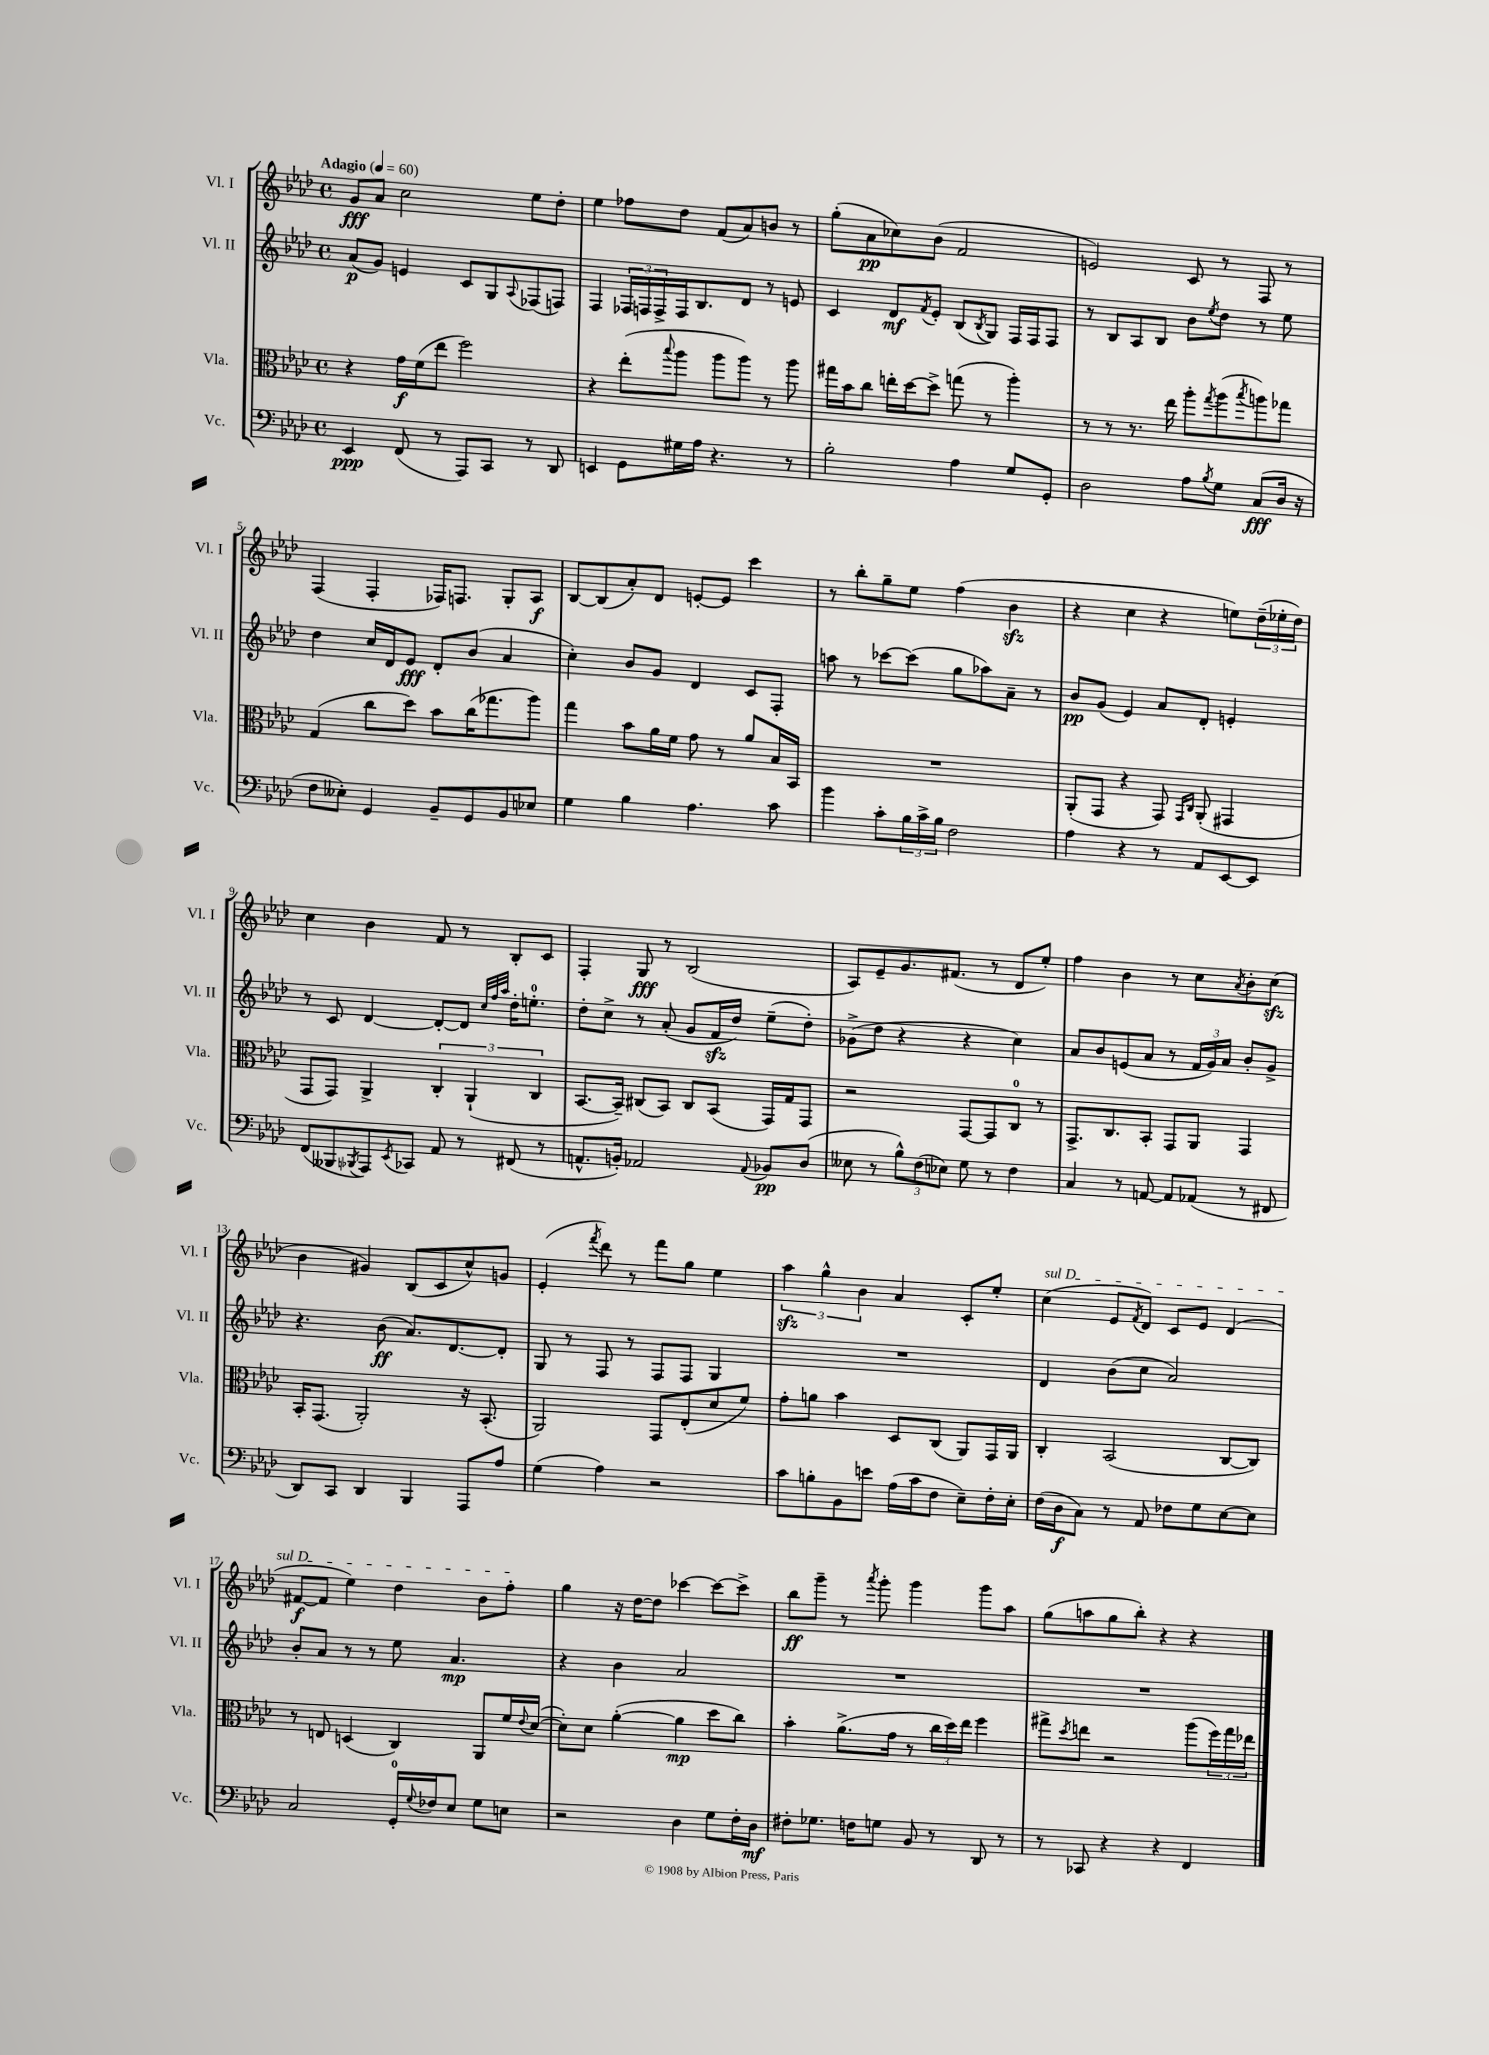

**kern	**dynam	**kern	**dynam	**kern	**dynam	**kern	**dynam
*part4	*part4	*part3	*part3	*part2	*part2	*part1	*part1
*staff4	*staff4	*staff3	*staff3	*staff2	*staff2	*staff1	*staff1
*I"Vc.	*	*I"Vla.	*	*I"Vl. II	*	*I"Vl. I	*
*I'Vc.	*	*I'Vla.	*	*I'Vl. II	*	*I'Vl. I	*
*clefF4	*	*clefC3	*	*clefG2	*	*clefG2	*
*k[b-e-a-d-]	*	*k[b-e-a-d-]	*	*k[b-e-a-d-]	*	*k[b-e-a-d-]	*
*M4/4	*	*M4/4	*	*M4/4	*	*M4/4	*
*met(c)	*	*met(c)	*	*met(c)	*	*met(c)	*
*MM60	*	*MM60	*	*MM60	*	*MM60	*
=1	=1	=1	=1	=1	=1	=1	=1
!	!	!	!	!	!	!LO:TX:a:B:t=Adagio	!
4EE-/	ppp	4r	.	(8a-/L	p	8g/L	fff
.	.	.	.	8g/J)	.	8a-/J	.
(8FF/	.	16g\LL	f	4en/	.	2cc\	.
.	.	(16f\J	.	.	.	.	.
8r	.	8ee-\J	.	.	.	.	.
8AAA-/L)	.	2ff\)	.	8c/L	.	.	.
8CC/J	.	.	.	8G/	.	.	.
.	.	.	.	8qqA-/	.	.	.
8r	.	.	.	(8F-X/	.	8ee-\L	.
8DD-/	.	.	.	8Fn/J)	.	8dd-'\J	.
=2	=2	=2	=2	=2	=2	=2	=2
4EEn/	.	4r	.	4F/	.	4ee-\	.
8GG\L	.	(8ee-'\L	.	24F-X/LL	.	8ff-X\L	.
.	.	.	.	24Fn/	.	.	.
.	.	.	.	24F^/	.	.	.
.	.	8qqbb-/	.	.	.	.	.
16G#X\L	.	8aa-\J	.	16F/J	.	8dd-\J	.
16A-\JJ	.	.	.	8.B-/	.	.	.
4.r	.	8aa-\L	.	.	.	(8f/L	.
.	.	8aa-\J)	.	8d-/J	.	8a-/)	.
.	.	8r	.	8r	.	8bn/J	.
8r	.	8aa-\	.	8en/	.	8r	.
=3	=3	=3	=3	=3	=3	=3	=3
2B-'\	.	16gg#X\LL	.	4c/	.	(8gg'\L	.
.	.	16b-\J	.	.	.	.	.
.	.	8cc\J	.	.	.	8a-\	pp
.	.	16een'\LL	.	8d-/L	mf	8cc-X\)	.
.	.	[16dd-\J	.	.	.	.	.
.	.	.	.	8qf/	.	.	.
.	.	8dd-^\J]	.	8e-'/J	.	(8b-\J	.
4A-\	.	(8ggn\	.	(8B-/L	.	2f/	.
.	.	.	.	8qB-/	.	.	.
.	.	8r	.	8G/J)	.	.	.
8G/L	.	4aa-'\)	.	16F/LL	.	.	.
.	.	.	.	16F/J	.	.	.
8GG'/J	.	.	.	8F/J	.	.	.
=4	=4	=4	=4	=4	=4	=4	=4
2D-\	.	8r	.	8r	.	2en/)	.
.	.	8r	.	8B-/L	.	.	.
.	.	8.r	.	8A-/	.	.	.
.	.	.	.	8B-/J	.	.	.
.	.	16ee-\	.	.	.	.	.
8A-\L	.	8aa-'\L	.	8b-\L	.	8c/	.
8qB-/	.	8qgg/	.	8qee-/	.	.	.
8G\J	.	(8aa-\	.	8dd-\J	.	8r	.
.	.	8qbb-/	.	.	.	.	.
(8C/L	fff	8aan\)	.	8r	.	8F/	.
16D-/Jk	.	8gg-X\J	.	8ee-\	.	8r	.
16r	.	.	.	.	.	.	.
!!LO:LB:g=z
=5	=5	=5	=5	=5	=5	=5	=5
8F\L	.	(4G/	.	4dd-\	.	(4F/	.
8E--X'\J)	.	.	.	.	.	.	.
4GG/	.	8cc\L	.	16cc/LL	.	4F'/	.
.	.	.	.	16d-/J	.	.	.
.	.	8dd-\J)	.	8e-/J	fff	.	.
8BB-~/L	.	8b-\L	.	8d-'/L	.	16F-X/KL)	.
.	.	.	.	.	.	8.Fn/J	.
8GG/	.	(16cc\K	.	(8b-/J	.	.	.
.	.	8.gg-X\	.	.	.	.	.
8BB-/	.	.	.	4a-/	.	8G'/L	.
8E-X/J	.	8aa-\J)	.	.	.	8A-/J	f
=6	=6	=6	=6	=6	=6	=6	=6
4G\	.	4gg\	.	4cc'\)	.	[8B-/L	.
.	.	.	.	.	.	(8B-/]	.
4B-\	.	8b-\L	.	8b-/L	.	8a-'/)	.
.	.	16a-\L	.	8g/J	.	8d-/J	.
.	.	16f\JJ	.	.	.	.	.
4.A-\	.	8g\	.	4d-/	.	[8en'/L	.
.	.	8r	.	.	.	8e/J]	.
.	.	8a-/L	.	8c/L	.	4ccc\	.
8c\	.	16B-/L	.	8F'/J	.	.	.
.	.	16BB-/JJ	.	.	.	.	.
=7	=7	=7	=7	=7	=7	=7	=7
4b-\	.	1r	.	8aan\	.	8r	.
.	.	.	.	8r	.	8bb-'\L	.
8c'\L	.	.	.	[8ccc-X\L	.	8gg~\	.
24B-\L	.	.	.	(8ccc-\J]	.	8ee-\J	.
24c^\	.	.	.	.	.	.	.
24B-\JJ	.	.	.	.	.	.	.
2F\	.	.	.	8gg\L	.	(4ff\	.
.	.	.	.	8aa-X\)	.	.	.
.	.	.	.	8a-~\J	.	4b-zz\	.
.	.	.	.	8r	.	.	.
=8	=8	=8	=8	=8	=8	=8	=8
4A-\	.	(8AA-'/L	.	8b-/L	pp	4r	.
.	.	8GG/J	.	(8g/J	.	.	.
4r	.	4r	.	4e-/)	.	4cc\	.
8r	.	8GG/)	.	8a-/L	.	4r	.
.	.	16qqGG/LL	.	.	.	.	.
.	.	16qqC/JJ	.	.	.	.	.
8AA-/L	.	(8AA-'/	.	8d-'/J	.	.	.
[8EE-/	.	4GG#X/	.	4en'/	.	8een\L)	.
8EE-/J]	.	.	.	.	.	(24dd-~\L	.
.	.	.	.	.	.	24ee-X'\	.
.	.	.	.	.	.	24dd-\JJ)	.
!!LO:LB:g=z
=9	=9	=9	=9	=9	=9	=9	=9
(8FF/L	.	8GG/L	.	8r	.	4cc\	.
8BBB--X/	.	8GG/J)	.	8c/	.	.	.
8qBBB-X/	.	.	.	.	.	.	.
8AAA-/)	.	4AA-^/	.	[4d-/	.	4b-\	.
8qEE-/	.	.	.	.	.	.	.
8CC-X/J	.	.	.	.	.	.	.
8AA-/	.	6C'/	.	8d-'/L_	.	8f/	.
8r	.	.	.	8d-/J]	.	8r	.
.	.	(6AA-`/	.	.	.	.	.
.	.	.	.	32qqcc/LLL	.	.	.
.	.	.	.	32qqff/	.	.	.
.	.	.	.	32qqaa-/JJJ	.	.	.
(8FF#X/	.	.	.	16dd-'\KL	.	8B-'/L	.
.	.	.	.	8.een'\J	.	.	.
.	.	6C/	.	.	.	.	.
8r	.	.	.	.	.	8c/J	.
=10	=10	=10	=10	=10	=10	=10	=10
8.AAn^^/L	.	[8.BB-/L	.	8dd-'\L	.	4F'/	.
.	.	.	.	8cc^\J	.	.	.
16BBn'/Jk)	.	16BB-~/Jk])	.	.	.	.	.
2AA-X/	.	(8C#X/L	.	8r	.	8G/	fff
.	.	8BB-/J)	.	(8a-'/	.	8r	.
.	.	8C#/L	.	8g/L	.	(2B-/	.
.	.	(8BB-/J	.	16fzz/L	.	.	.
.	.	.	.	16dd-/JJ)	.	.	.
8qqAA-/	.	.	.	.	.	.	.
8BB-X/L	pp	16GG/LL)	.	(8ee-~\L	.	.	.
.	.	16G/J	.	.	.	.	.
(8D-/J	.	8GG/J	.	8dd-'\J)	.	.	.
=11	=11	=11	=11	=11	=11	=11	=11
8E--X\	.	2r	.	(8g-X^\L	.	8A-/L)	.
8r	.	.	.	8dd-\J	.	8e-~/	.
12B-^^\L)	.	.	.	4r	.	8.g/	.
(12F\	.	.	.	.	.	.	.
12E-X\J)	.	.	.	.	.	.	.
.	.	.	.	.	.	(8.f#X/J	.
8G\	.	[8GG/L	.	4r	.	.	.
8r	.	8GG/]	.	.	.	8r	.
4F\	.	8C/J	.	4cc\)	.	8d-/L	.
.	.	8r	.	.	.	8ee-'/J)	.
=12	=12	=12	=12	=12	=12	=12	=12
4C/	.	8.GG^/L	.	8a-/L	.	4ff\	.
.	.	.	.	8b-/	.	.	.
.	.	8.C/	.	.	.	.	.
8r	.	.	.	(8en/	.	4b-\	.
[8AAn/	.	8BB-'/J	.	8a-/J	.	.	.
8AA/L]	.	8GG/L	.	8r	.	8r	.
(8AA-X/J	.	8AA-/J	.	24f/LL	.	8cc\L	.
.	.	.	.	24g/)	.	.	.
.	.	.	.	24a-/JJ	.	.	.
.	.	.	.	.	.	8qa-/	.
8r	.	4GG/	.	8b-'/L	.	8b-'\	.
8FF#X/	.	.	.	8g^/J	.	(8cczz\J	.
!!LO:LB:g=z
=13	=13	=13	=13	=13	=13	=13	=13
8DD-/L)	.	16BB-'/KL	.	4.r	.	4b-\	.
.	.	(8.GG/J	.	.	.	.	.
8CC/J	.	.	.	.	.	.	.
4DD-/	.	2AA-'/)	.	.	.	4g#X/)	.
.	.	.	.	(8b-\	ff	.	.
4BBB-/	.	.	.	8.a-/L)	.	(8B-/L	.
.	.	.	.	.	.	8c/	.
.	.	.	.	[8.d-/	.	.	.
8AAA-/L	.	16r	.	.	.	8cc^^/)	.
.	.	(8.BB-'/	.	.	.	.	.
8A-/J	.	.	.	8d-'/J]	.	8gn/J	.
=14	=14	=14	=14	=14	=14	=14	=14
(4G\	.	2AA-/)	.	8G/	.	(4e-'/	.
.	.	.	.	8r	.	.	.
.	.	.	.	.	.	8qfff/	.
4A-\)	.	.	.	8F/	.	8ddd-\)	.
.	.	.	.	8r	.	8r	.
2r	.	8GG/L	.	8F/L	.	8fff\L	.
.	.	(8E-'/	.	8F/J	.	8gg\J	.
.	.	8d-/	.	4G/	.	4ee-\	.
.	.	8f/J)	.	.	.	.	.
=15	=15	=15	=15	=15	=15	=15	=15
8c\L	.	8g'\L	.	1r	.	6aa-zz\	.
8Bn'\	.	8an\J	.	.	.	.	.
.	.	.	.	.	.	6gg^^\	.
8BB-\	.	4b-\	.	.	.	.	.
.	.	.	.	.	.	6b-\	.
8en\J	.	.	.	.	.	.	.
(16A-\LL	.	8D-/L	.	.	.	4a-/	.
16c\J	.	.	.	.	.	.	.
8F\J	.	(8C/J	.	.	.	.	.
8E-~\L)	.	8AA-/L)	.	.	.	8c'/L	.
16F'\L	.	16GG/L	.	.	.	8ee-'/J	.
16E-'\JJ	.	16AA-/JJ	.	.	.	.	.
=16	=16	=16	=16	=16	=16	=16	=16
!	!	!	!	!	!	!LO:TX:a:i:t=sul D	!
(16F\LL	.	4C'/	.	4d-/	.	(4cc\	.
16D-\J	f	.	.	.	.	.	.
8C\J)	.	.	.	.	.	.	.
8r	.	(2BB-/	.	(8b-\L	.	8e-/L	.
.	.	.	.	.	.	8qf/	.
8AA-/	.	.	.	8cc\J	.	8d-/J)	.
8F-X\L	.	.	.	2a-/)	.	8c/L	.
8G\	.	.	.	.	.	8e-/J	.
[8E-\	.	[8C/L	.	.	.	(4d-/	.
8E-\J]	.	8C/J])	.	.	.	.	.
!!LO:LB:g=z
=17	=17	=17	=17	=17	=17	=17	=17
2C/	.	8r	.	8b-'/L	.	[8f#X/L	f
.	.	8En/	.	8a-/J	.	8f#/J]	.
.	.	(4Dn/	.	8r	.	4ee-\)	.
.	.	.	.	8r	.	.	.
16GG'/LL	.	4C/)	.	8ee-\	.	4dd-\	.
8qqG/	.	.	.	.	.	.	.
16F-X/J	.	.	.	.	.	.	.
8E-/J	.	.	.	4.a-/	mp	.	.
8G\L	.	8AA-/L	.	.	.	8b-\L	.
8En\J	.	16f/L	.	.	.	8ff'\J	.
.	.	8qqe-/	.	.	.	.	.
.	.	([16d-/JJ	.	.	.	.	.
=18	=18	=18	=18	=18	=18	=18	=18
2r	.	8d-'\L])	.	4r	.	4gg\	.
.	.	8d-\J	.	.	.	.	.
.	.	([4a-'\	.	4b-\	.	16r	.
.	.	.	.	.	.	[16dd-\KL	.
.	.	.	.	.	.	8dd-\J]	.
4D-\	.	4a-\]	mp	2a-/	.	[4ccc-X\	.
8G\L	.	8dd-\L	.	.	.	8ccc-\L_	.
16F'\L	.	8cc\J)	.	.	.	8ccc-^\J]	.
16D-\JJ	mf	.	.	.	.	.	.
=19	=19	=19	=19	=19	=19	=19	=19
8F#X'\L	.	4b-'\	.	1r	.	8bb-\L	ff
8.G-X\J	.	.	.	.	.	8ggg~\J	.
.	.	(8.a-^\L	.	.	.	8r	.
16Fn\KL	.	.	.	.	.	.	.
.	.	.	.	.	.	8qaaa-/	.
8Gn\J	.	.	.	.	.	8ggg'\	.
.	.	16g\Jk	.	.	.	.	.
8BB-/	.	8r	.	.	.	4ggg\	.
8r	.	24cc\LL	.	.	.	.	.
.	.	24dd-\)	.	.	.	.	.
.	.	24ee-\JJ	.	.	.	.	.
8DD-/	.	4ff\	.	.	.	8ggg\L	.
8r	.	.	.	.	.	8aa-\J	.
=20	=20	=20	=20	=20	=20	=20	=20
8r	.	8gg#X^\L	.	1r	.	(8gg\L	.
.	.	8qdd-/	.	.	.	.	.
8CC-X/	.	8een\J	.	.	.	8aan\	.
4r	.	2r	.	.	.	8gg\	.
.	.	.	.	.	.	8bb-'\J)	.
4r	.	.	.	.	.	4r	.
4FF/	.	(8aa-\L	.	.	.	4r	.
.	.	24ff\L)	.	.	.	.	.
.	.	24gg#\	.	.	.	.	.
.	.	24ee-X\JJ	.	.	.	.	.
==	==	==	==	==	==	==	==
*-	*-	*-	*-	*-	*-	*-	*-
